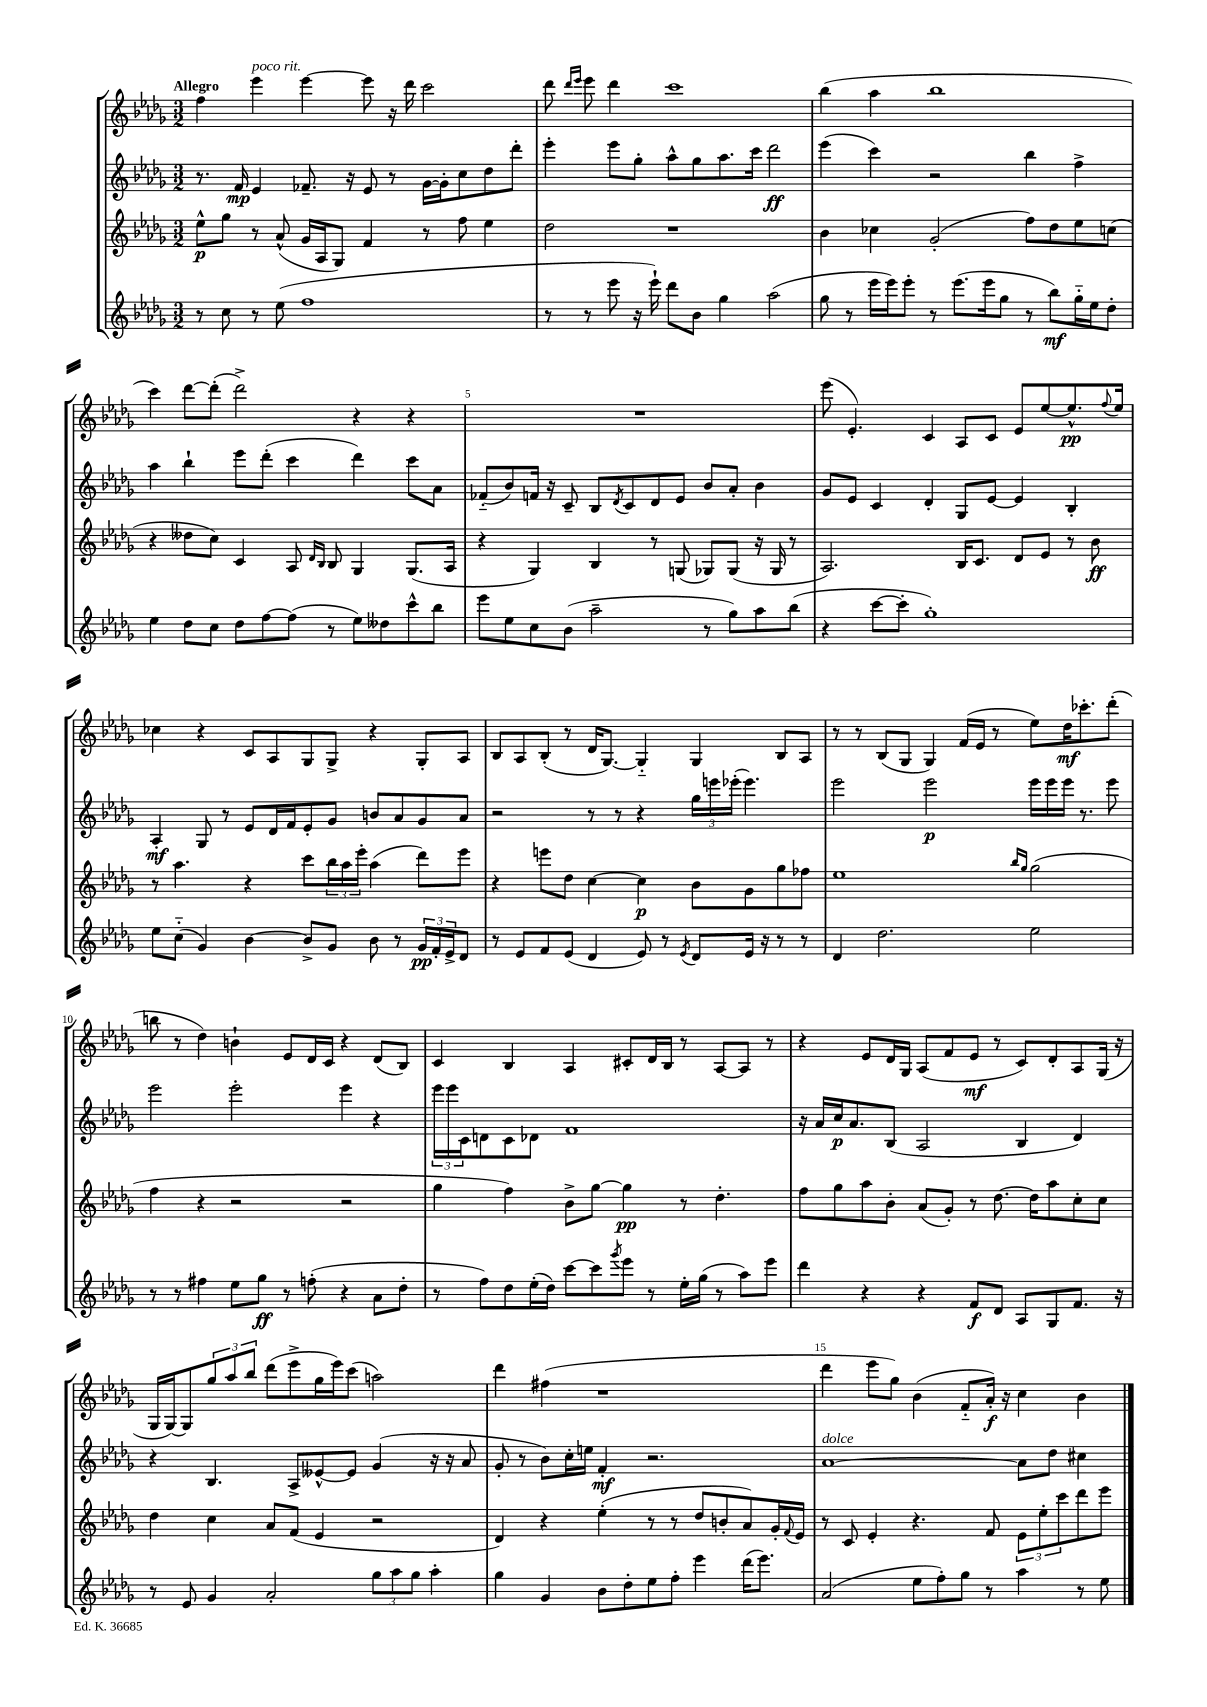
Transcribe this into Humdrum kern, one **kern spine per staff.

**kern	**dynam	**kern	**dynam	**kern	**dynam	**kern	**dynam
*part4	*part4	*part3	*part3	*part2	*part2	*part1	*part1
*staff4	*staff4	*staff3	*staff3	*staff2	*staff2	*staff1	*staff1
*clefG2	*	*clefG2	*	*clefG2	*	*clefG2	*
*k[b-e-a-d-g-]	*	*k[b-e-a-d-g-]	*	*k[b-e-a-d-g-]	*	*k[b-e-a-d-g-]	*
*M3/2	*	*M3/2	*	*M3/2	*	*M3/2	*
=1	=1	=1	=1	=1	=1	=1	=1
!	!	!	!	!	!	!LO:TX:a:B:t=Allegro	!
8r	.	8ee-^^\L	p	8.r	.	4ff\	.
8cc\	.	8gg-\J	.	.	.	.	.
.	.	.	.	16f/	mp	.	.
!	!	!	!	!	!	!LO:TX:a:i:t=poco rit.	!
8r	.	8r	.	4e-/	.	4eee-\	.
(8ee-\	.	(8a-^^/	.	.	.	.	.
1ff	.	16g-/LL	.	8.f-X~/	.	[4eee-\	.
.	.	16A-/J	.	.	.	.	.
.	.	8G-/J)	.	.	.	.	.
.	.	.	.	16r	.	.	.
.	.	4f/	.	8e-/	.	8eee-\]	.
.	.	.	.	8r	.	16r	.
.	.	.	.	.	.	16ddd-\	.
.	.	8r	.	[16g-\LL	.	2ccc\	.
.	.	.	.	16g-'\J]	.	.	.
.	.	8ff\	.	8cc\	.	.	.
.	.	4ee-\	.	8dd-\	.	.	.
.	.	.	.	8ddd-'\J	.	.	.
=2	=2	=2	=2	=2	=2	=2	=2
8r	.	2dd-\	.	4eee-'\	.	8ddd-\	.
.	.	.	.	.	.	16qqddd-/LL	.
.	.	.	.	.	.	16qqeee-/JJ	.
8r	.	.	.	.	.	8eee-\	.
8eee-\	.	.	.	8eee-\L	.	4ddd-\	.
16r	.	.	.	8gg-'\J	.	.	.
16eee-`\)	.	.	.	.	.	.	.
8ddd-\L	.	1r	.	8aa-^^\L	.	1ccc	.
8b-\J	.	.	.	8gg-\	.	.	.
4gg-\	.	.	.	8.aa-\	.	.	.
.	.	.	.	16ccc\Jk	.	.	.
(2aa-\	.	.	.	2ddd-\	ff	.	.
=3	=3	=3	=3	=3	=3	=3	=3
8gg-\	.	4b-\	.	(4eee-\	.	(4bb-\	.
8r	.	.	.	.	.	.	.
16eee-\LL	.	4cc-X\	.	4ccc\)	.	4aa-\	.
16eee-\J)	.	.	.	.	.	.	.
8eee-'\J	.	.	.	.	.	.	.
8r	.	(2g-'/	.	2r	.	1bb-	.
(8.eee-\L	.	.	.	.	.	.	.
16eee-\k	.	.	.	.	.	.	.
8gg-\J	.	.	.	.	.	.	.
8r	.	8ff\L)	.	4bb-\	.	.	.
8bb-\L)	mf	8dd-\	.	.	.	.	.
16gg-\L	.	8ee-\	.	4ff^\	.	.	.
16ee-\J	.	.	.	.	.	.	.
8dd-'\J	.	(8ccn\J	.	.	.	.	.
!!LO:LB:g=z
=4	=4	=4	=4	=4	=4	=4	=4
4ee-\	.	4r	.	4aa-\	.	4ccc\)	.
8dd-\L	.	8dd--X\L	.	4bb-`\	.	[8ddd-\L	.
8cc\J	.	8cc\J)	.	.	.	(8ddd-'\J]	.
8dd-\L	.	4c/	.	8eee-\L	.	2ddd-^\)	.
[8ff\	.	.	.	(8ddd-'\J	.	.	.
(8ff\J]	.	8A-/	.	4ccc\	.	.	.
.	.	16qqd-/LL	.	.	.	.	.
.	.	16qqB-/JJ	.	.	.	.	.
8r	.	8B-/	.	.	.	.	.
8ee-\L)	.	4G-/	.	4ddd-\)	.	4r	.
8dd--X\	.	.	.	.	.	.	.
8ccc^^\	.	(8.G-/L	.	8ccc\L	.	4r	.
8bb-\J	.	.	.	8a-\J	.	.	.
.	.	16A-/Jk	.	.	.	.	.
=5	=5	=5	=5	=5	=5	=5	=5
8eee-\L	.	4r	.	(8f-X/L	.	1.r	.
8ee-\	.	.	.	8b-/)	.	.	.
8cc\	.	4G-/)	.	16fn/Jk	.	.	.
.	.	.	.	16r	.	.	.
(8b-\J	.	.	.	8c~/	.	.	.
2aa-~\	.	4B-/	.	8B-/L	.	.	.
.	.	.	.	8qd-/	.	.	.
.	.	.	.	8c/	.	.	.
.	.	8r	.	8d-/	.	.	.
.	.	(8Gn/	.	8e-/J	.	.	.
8r	.	8G-X/L)	.	8b-/L	.	.	.
8gg-\L)	.	(8G-/J	.	8a-'/J	.	.	.
8aa-\	.	16r	.	4b-\	.	.	.
.	.	16G-/	.	.	.	.	.
(8bb-\J	.	8r	.	.	.	.	.
=6	=6	=6	=6	=6	=6	=6	=6
4r	.	2.A-/)	.	8g-/L	.	(8eee-\	.
.	.	.	.	8e-/J	.	4.e-'/)	.
[8ccc\L	.	.	.	4c/	.	.	.
8ccc'\J]	.	.	.	.	.	.	.
1gg-')	.	.	.	4d-'/	.	4c/	.
.	.	16B-/KL	.	8G-/L	.	8A-/L	.
.	.	8.c/J	.	.	.	.	.
.	.	.	.	[8e-/J	.	8c/J	.
.	.	8d-/L	.	4e-/]	.	8e-/L	.
.	.	8e-/J	.	.	.	[8ee-/	.
.	.	8r	.	4B-'/	.	8.ee-^^/]	pp
.	.	8b-\	ff	.	.	.	.
.	.	.	.	.	.	8qqff/	.
.	.	.	.	.	.	16ee-/Jk	.
!!LO:LB:g=z
=7	=7	=7	=7	=7	=7	=7	=7
8ee-\L	.	8r	.	4A-'/	mf	4cc-X\	.
(8cc\J	.	4.aa-\	.	.	.	.	.
4g-/)	.	.	.	8G-/	.	4r	.
.	.	.	.	8r	.	.	.
[4b-\	.	4r	.	8e-/L	.	8c/L	.
.	.	.	.	16d-/L	.	8A-/	.
.	.	.	.	16f/J	.	.	.
8b-^/L]	.	8ccc\L	.	8e-'/	.	8G-/	.
8g-/J	.	24bb-\L	.	8g-/J	.	8G-^/J	.
.	.	24aa-\	.	.	.	.	.
.	.	24eee-'\JJ	.	.	.	.	.
8b-\	.	(4aa-\	.	8bn/L	.	4r	.
8r	.	.	.	8a-/	.	.	.
24g-/LL	pp	8ddd-\L)	.	8g-/	.	8G-'/L	.
24f'/	.	.	.	.	.	.	.
24e-^/J	.	.	.	.	.	.	.
8d-/J	.	8eee-\J	.	8a-/J	.	8A-/J	.
=8	=8	=8	=8	=8	=8	=8	=8
8r	.	4r	.	2r	.	8B-/L	.
8e-/L	.	.	.	.	.	8A-/	.
8f/	.	8eeen\L	.	.	.	(8B-'/J	.
(8e-/J	.	8dd-\J	.	.	.	8r	.
4d-/	.	[4cc\	.	8r	.	16d-/KL	.
.	.	.	.	.	.	[8.G-/J)	.
.	.	.	.	8r	.	.	.
8e-/)	.	4cc\]	p	4r	.	4G-/]	.
8r	.	.	.	.	.	.	.
8qe-/	.	.	.	.	.	.	.
8d-/L	.	8b-\L	.	24gg-\LL	.	4G-/	.
.	.	.	.	24eeen\	.	.	.
.	.	.	.	(24eee-X'\JJ	.	.	.
16e-/Jk	.	8g-\	.	4.eee-\)	.	.	.
16r	.	.	.	.	.	.	.
8r	.	8gg-\	.	.	.	8B-/L	.
8r	.	8ff-X\J	.	.	.	8A-/J	.
=9	=9	=9	=9	=9	=9	=9	=9
4d-/	.	1ee-	.	2eee-\	.	8r	.
.	.	.	.	.	.	8r	.
2.dd-\	.	.	.	.	.	(8B-/L	.
.	.	.	.	.	.	8G-/J	.
.	.	.	.	2eee-\	p	4G-/)	.
.	.	.	.	.	.	(16f/LL	.
.	.	.	.	.	.	16e-/JJ	.
.	.	.	.	.	.	8r	.
.	.	16qqbb-/LL	.	.	.	.	.
.	.	16qqgg-/JJ	.	.	.	.	.
2ee-\	.	(2gg-\	.	16eee-\LL	.	8ee-\L)	.
.	.	.	.	16eee-\	.	.	.
.	.	.	.	16eee-\JJ	.	16dd-\K	mf
.	.	.	.	8.r	.	8.ccc-X'\	.
.	.	.	.	8eee-\	.	(8ddd-'\J	.
!!LO:LB:g=z
=10	=10	=10	=10	=10	=10	=10	=10
8r	.	4ff\	.	2eee-\	.	8bbn\	.
8r	.	.	.	.	.	8r	.
4ff#X\	.	4r	.	.	.	4dd-\)	.
8ee-\L	.	2r	.	2eee-'\	.	4bn`\	.
8gg-\J	ff	.	.	.	.	.	.
8r	.	.	.	.	.	8e-/L	.
(8ffn'\	.	.	.	.	.	16d-/L	.
.	.	.	.	.	.	16c/JJ	.
4r	.	2r	.	4eee-\	.	4r	.
8a-\L	.	.	.	4r	.	(8d-/L	.
8dd-'\J	.	.	.	.	.	8B-/J)	.
=11	=11	=11	=11	=11	=11	=11	=11
8r	.	4gg-\	.	24eee-\LL	.	4c/	.
.	.	.	.	24eee-\	.	.	.
.	.	.	.	24c\J	.	.	.
8ff\L)	.	.	.	8dn\	.	.	.
8dd-\	.	4ff\)	.	8c\	.	4B-/	.
(16ee-'\L	.	.	.	8d-X\J	.	.	.
16dd-\JJ)	.	.	.	.	.	.	.
[8ccc\L	.	8b-^\L	.	1f	.	4A-/	.
8ccc\]	.	[8gg-\J	.	.	.	.	.
8qggg-/	.	.	.	.	.	.	.
8eee-\J	.	4gg-\]	pp	.	.	8c#X'/L	.
8r	.	.	.	.	.	16d-/L	.
.	.	.	.	.	.	16B-/JJ	.
16ee-'\LL	.	8r	.	.	.	8r	.
(16gg-\JJ	.	.	.	.	.	.	.
8r	.	4.dd-'\	.	.	.	[8A-/L	.
8aa-\L)	.	.	.	.	.	8A-/J]	.
8eee-\J	.	.	.	.	.	8r	.
=12	=12	=12	=12	=12	=12	=12	=12
4ddd-\	.	8ff\L	.	16r	.	4r	.
.	.	.	.	16a-/LL	.	.	.
.	.	8gg-\	.	16cc/J	p	.	.
.	.	.	.	8.a-/	.	.	.
4r	.	8aa-\	.	.	.	8e-/L	.
.	.	8b-'\J	.	(8B-/J	.	16d-/L	.
.	.	.	.	.	.	16G-/JJ	.
4r	.	(8a-/L	.	2A-/	.	(8A-/L	.
.	.	8g-'/J)	.	.	.	8f/	.
8f/L	f	8r	.	.	.	8e-/J	mf
8d-/J	.	[8.dd-\	.	.	.	8r	.
8A-/L	.	.	.	4B-/	.	8c/L)	.
.	.	16dd-\KL]	.	.	.	.	.
8G-/	.	8aa-\	.	.	.	8d-'/	.
8.f/J	.	8cc'\	.	4d-/)	.	8A-/	.
.	.	8cc\J	.	.	.	(16G-/Jk	.
16r	.	.	.	.	.	16r	.
!!LO:LB:g=z
=13	=13	=13	=13	=13	=13	=13	=13
8r	.	4dd-\	.	4r	.	16G-/LL	.
.	.	.	.	.	.	[16G-/J)	.
8e-/	.	.	.	.	.	8G-/]	.
4g-/	.	4cc\	.	4.B-/	.	12gg-/	.
.	.	.	.	.	.	12aa-/	.
.	.	.	.	.	.	12bb-/J	.
2a-'/	.	8a-/L	.	.	.	(8ddd-\L	.
.	.	(8f/J	.	8A-^/L	.	8eee-^\	.
.	.	4e-/	.	[8e--X^^/	.	16gg-\L	.
.	.	.	.	.	.	16eee-\J)	.
.	.	.	.	8e--/J]	.	(8ccc\J	.
12gg-\L	.	2r	.	(4g-/	.	2aan\)	.
12aa-\	.	.	.	.	.	.	.
12gg-\J	.	.	.	.	.	.	.
4aa-'\	.	.	.	16r	.	.	.
.	.	.	.	16r	.	.	.
.	.	.	.	8a-/	.	.	.
=14	=14	=14	=14	=14	=14	=14	=14
4gg-\	.	4d-/)	.	8g-'/	.	4ddd-\	.
.	.	.	.	8r	.	.	.
4g-/	.	4r	.	8b-\L)	.	(4ff#X\	.
.	.	.	.	16cc'\L	.	.	.
.	.	.	.	16een\JJ	.	.	.
8b-\L	.	(4ee-'\	.	4f'/	mf	1r	.
8dd-'\	.	.	.	.	.	.	.
8ee-\	.	8r	.	2.r	.	.	.
8ff'\J	.	8r	.	.	.	.	.
4eee-\	.	8dd-/L	.	.	.	.	.
.	.	8bn'/	.	.	.	.	.
(16ddd-\KL	.	8a-/)	.	.	.	.	.
8.eee-\J)	.	.	.	.	.	.	.
.	.	16g-'/L	.	.	.	.	.
.	.	8qqf/	.	.	.	.	.
.	.	16e-/JJ	.	.	.	.	.
=15	=15	=15	=15	=15	=15	=15	=15
!	!	!	!	!LO:TX:a:i:t=dolce	!	!	!
(2a-/	.	8r	.	[1a-	.	4ddd-\	.
.	.	8c/	.	.	.	.	.
.	.	4e-'/	.	.	.	8eee-\L	.
.	.	.	.	.	.	8gg-\J)	.
8ee-\L	.	4.r	.	.	.	(4b-\	.
8ff'\)	.	.	.	.	.	.	.
8gg-\J	.	.	.	.	.	8f/L	.
8r	.	8f/	.	.	.	16a-'/Jk)	f
.	.	.	.	.	.	16r	.
4aa-\	.	12e-\L	.	8a-\L]	.	4cc\	.
.	.	12ee-'\	.	.	.	.	.
.	.	.	.	8dd-\J	.	.	.
.	.	12ccc\	.	.	.	.	.
8r	.	8ddd-\	.	4cc#X\	.	4b-\	.
8ee-\	.	8eee-\J	.	.	.	.	.
==	==	==	==	==	==	==	==
*-	*-	*-	*-	*-	*-	*-	*-
